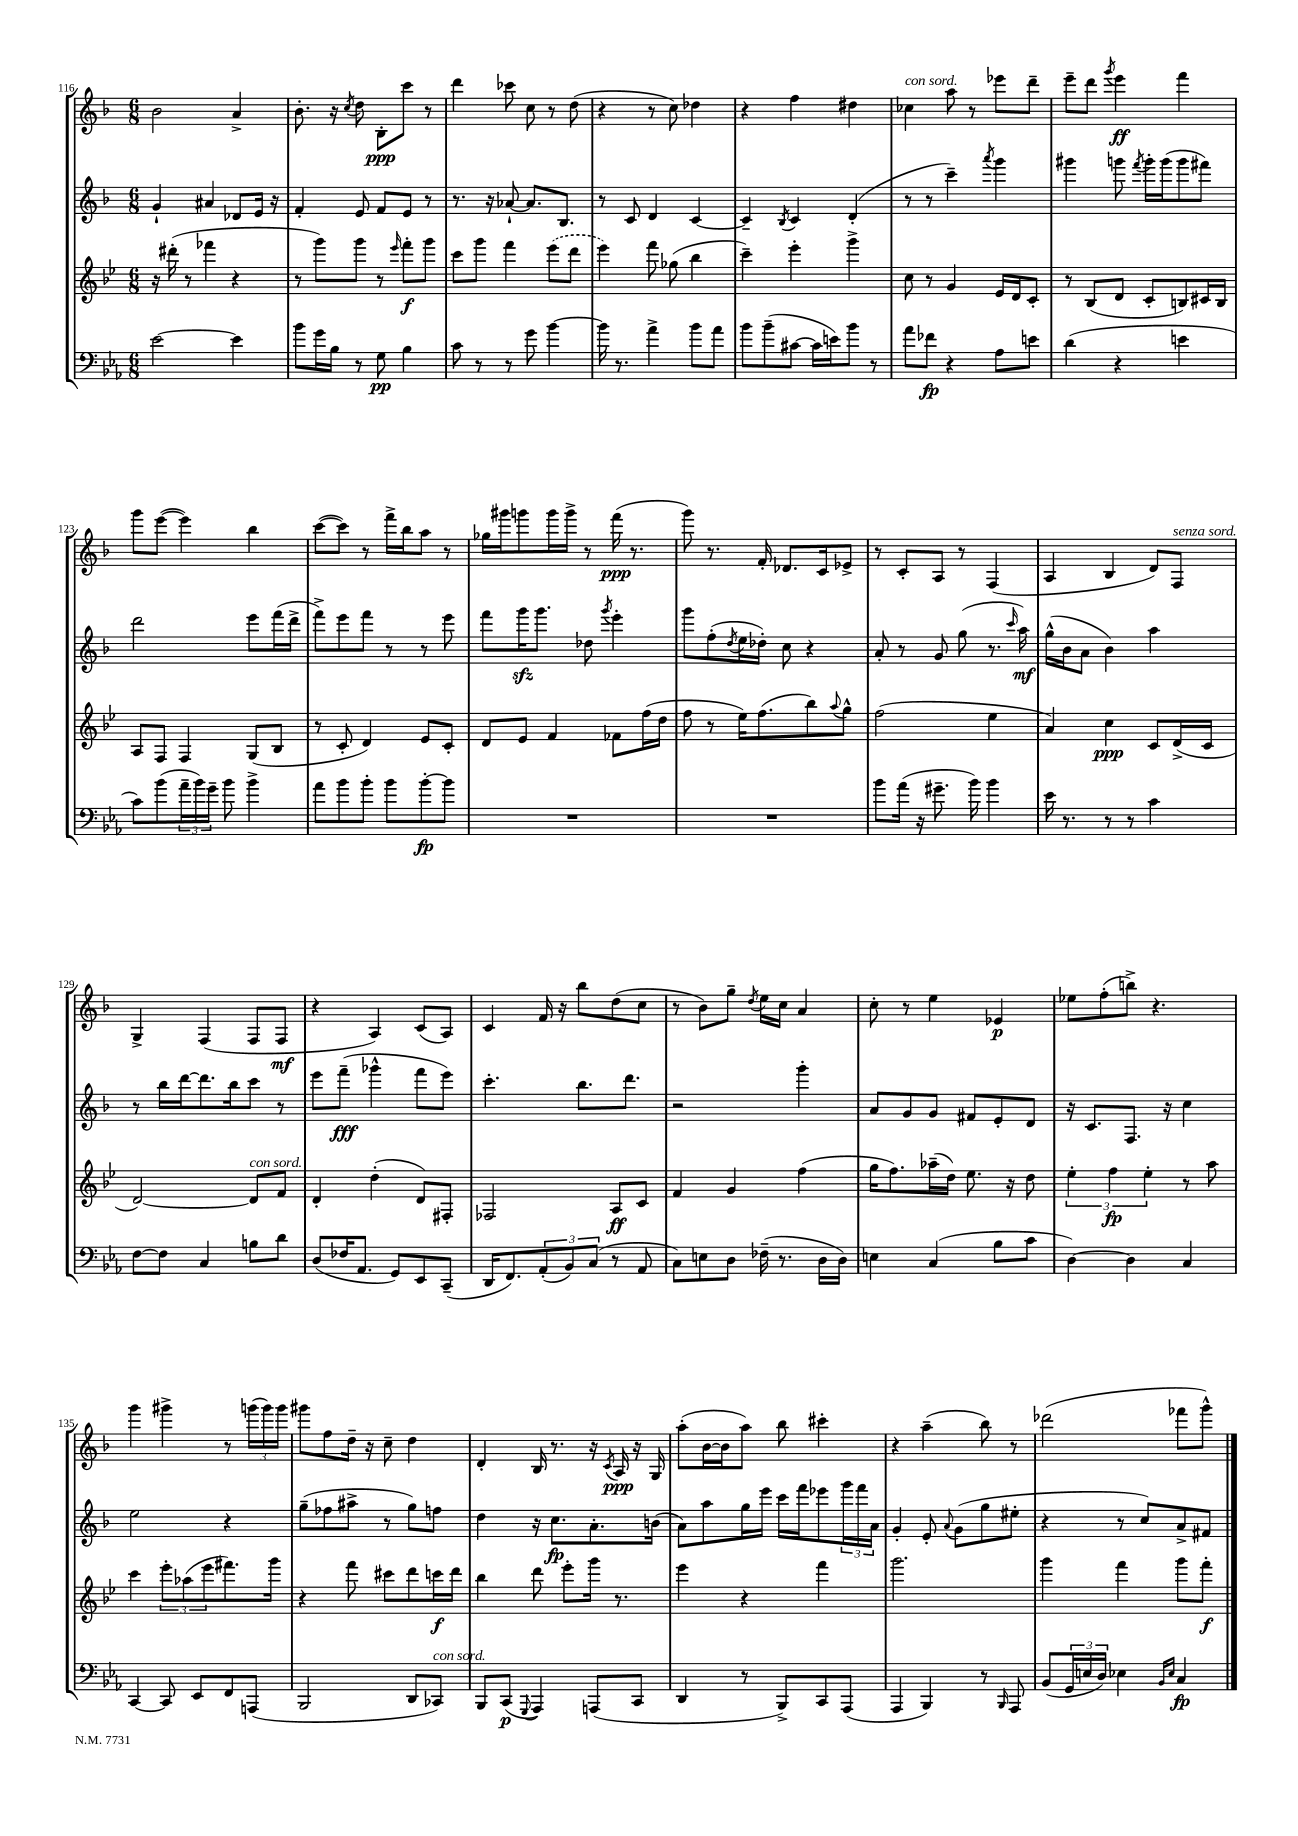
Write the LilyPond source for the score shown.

<<
\new StaffGroup <<
\new Staff = "s0" {
    \clef treble \key f \major \numericTimeSignature \time 6/8
    bes'2 a'4-> |
    bes'8.-. r16 \acciaccatura { c''8 } d''8 bes8-.\ppp c'''8 r8 |
    d'''4 ces'''8 c''8 r8 d''8( |
    r4 r8 c''8) des''4 |
    r4 f''4 dis''4 |
    ces''4^\markup { \italic "con sord." } a''8 r8 ees'''8 d'''8-- |
    e'''8-- d'''8 \acciaccatura { g'''8 } e'''4\ff f'''4 |
    g'''8 e'''8~( e'''4) bes''4 |
    c'''8~( c'''8) r8 f'''16-> bes''16 a''8 r8 |
    ges''16 gis'''16 g'''8 g'''16 g'''16-> r8 f'''16\ppp( r8. |
    g'''8) r8. f'16-. des'8. c'16 ees'8-> |
    r8 c'8-. a8 r8 f4( |
    a4 bes4 d'8) f8^\markup { \italic "senza sord." } |
    g4-> f4( f8 f8\mf |
    r4 a4) c'8( a8) |
    c'4 f'16 r16 bes''8 d''8( c''8 |
    r8 bes'8) g''8-- \acciaccatura { d''8 } e''16 c''16 a'4 |
    c''8-. r8 e''4 ees'4\p |
    ees''8 f''8-.( b''8->) r4. |
    g'''4 gis'''4-> r8 \tuplet 3/2 { g'''16( g'''16) g'''16 } |
    gis'''8 f''8 d''16-- r16 c''8-- d''4 |
    d'4-. bes16 r8. r16 \acciaccatura { c'8 } a16\ppp r16 g16 |
    a''8-.( bes'16~ bes'16 a''8) bes''8 cis'''4-. |
    r4 a''4--( bes''8) r8 |
    des'''2( fes'''8 g'''8-^) \bar "|." |
}
\new Staff = "s1" {
    \clef treble \key f \major \numericTimeSignature \time 6/8
    g'4-! ais'4 des'8 e'16 r16 |
    f'4-. e'8 f'8 e'8 r8 |
    r8. r16 aes'8~-! aes'8. bes8. |
    r8 c'8 d'4 c'4~ |
    c'4-- \acciaccatura { bes8 } c'4 d'4-.( |
    r8 r8 c'''4--) \acciaccatura { a'''8 } g'''4 |
    gis'''4 g'''8 \acciaccatura { f'''8 } g'''16-. g'''16( g'''8 fis'''8) |
    d'''2 e'''8 f'''16( d'''16-> |
    f'''8->) e'''8 f'''8 r8 r8 e'''8 |
    f'''8 g'''16\sfz g'''8. des''8 \acciaccatura { g'''8 } e'''4-. |
    g'''8 f''8-.( \acciaccatura { d''8 } e''16 des''16-.) c''8 r4 |
    a'8-. r8 g'8 g''8( r8. \grace { c'''16 } a''16\mf) |
    g''16-^( bes'16 a'8 bes'4) a''4 |
    r8 bes''16 d'''16~ d'''8. bes''16 c'''8 r8 |
    e'''8 f'''8--\fff( ges'''4-^ f'''8 e'''8) |
    c'''4.-. bes''8. d'''8. |
    r2 g'''4-. |
    a'8 g'8 g'8 fis'8 e'8-. d'8 |
    r16 c'8. f8. r16 c''4 |
    e''2 r4 |
    g''8--( fes''8 ais''8-> r8 g''8) f''8 |
    d''4 r16 c''8.\fp a'8.-. b'16( |
    a'8) a''8 g''16 e'''16 c'''16 f'''16 ees'''8 \tuplet 3/2 { g'''16 f'''16 a'16 } |
    g'4-. e'8-. \appoggiatura { a'8 } g'8( g''8 eis''8-. |
    r4 r8 c''8) a'8-> fis'8 \bar "|." |
}
\new Staff = "s2" {
    \clef treble \key bes \major \numericTimeSignature \time 6/8
    r16 dis'''16-.( r8 fes'''4 r4 |
    r8 g'''8) g'''8 r8 \grace { ees'''16 } f'''8-.\f g'''8 |
    c'''8 g'''8 f'''4 \once \slurDashed ees'''8( d'''8 |
    ees'''4) f'''8 ges''8( bes''4 |
    c'''4--) ees'''4-. g'''4-> |
    c''8 r8 g'4 ees'16 d'16 c'8-. |
    r8 bes8( d'8 c'8-. b8) cis'16 b16 |
    a8 f8 f4 g8( bes8 |
    r8 c'8-. d'4) ees'8 c'8-. |
    d'8 ees'8 f'4 fes'8 f''16( d''16 |
    f''8 r8 ees''16) f''8.( bes''8) \appoggiatura { a''8 } g''8-^ |
    f''2( ees''4 |
    a'4) c''4\ppp c'8 d'16->( c'16 |
    d'2~) d'8^\markup { \italic "con sord." } f'8 |
    d'4-. d''4-.( d'8) fis8-. |
    fes2 a8\ff c'8 |
    f'4 g'4 f''4( |
    g''16 f''8.) aes''16--( d''16) ees''8. r16 d''8 |
    \tuplet 3/2 { ees''4-. f''4\fp ees''4-. } r8 a''8 |
    c'''4 \tuplet 3/2 { ees'''8-. aes''8( ees'''8 } fis'''8.) g'''16 |
    r4 f'''8 cis'''8 d'''8 c'''16\f d'''16 |
    bes''4 d'''8 ees'''8-. g'''16 r8. |
    ees'''4 r4 f'''4 |
    g'''2. |
    g'''4 f'''4 g'''8 f'''8-.\f \bar "|." |
}
\new Staff = "s3" {
    \clef bass \key ees \major \numericTimeSignature \time 6/8
    ees'2~ ees'4 |
    bes'8 g'16 bes16 r8 g8\pp bes4 |
    c'8 r8 r8 g'8 bes'4~ |
    bes'16 r8. aes'4-> bes'8 aes'8 |
    bes'8 bes'8--( cis'8~ cis'16 e'16) bes'8 r8 |
    aes'8 fes'8\fp r4 aes8 e'8 |
    d'4( r4 e'4 |
    c'8) bes'8( \tuplet 3/2 { aes'16-- bes'16) g'16-- } bes'8 bes'4-> |
    aes'8 bes'8 bes'8-. bes'8 bes'8~-.\fp bes'8 |
    R2. |
    R2. |
    bes'8 aes'16( r16 gis'8.-- bes'16) bes'4 |
    ees'16 r8. r8 r8 c'4 |
    f8~ f8 c4 b8 d'8 |
    d8( fes16 aes,8. g,8) ees,8 c,8--( |
    d,16 f,8.) \tuplet 3/2 { aes,8-.( bes,8) c8( } r8 aes,8 |
    c8) e8 d8 fes16--( r8. d16 d16) |
    e4 c4( bes8 c'8 |
    d4~) d4 c4 |
    c,4~ c,8 ees,8 f,8 a,,8( |
    bes,,2 d,8 ces,8^\markup { \italic "con sord." }) |
    bes,,8 c,8\p( \appoggiatura { g,,8 } aes,,4) a,,8( c,8 |
    d,4 r8 bes,,8->) c,8 aes,,8( |
    aes,,4 bes,,4) r8 \grace { bes,,16 } aes,,8 |
    bes,8( \tuplet 3/2 { g,16 e16 d16) } ees4 \grace { bes,16 ees16 } c4\fp \bar "|." |
}
>>
>>
\layout { \context { \Score currentBarNumber = #116 } }
